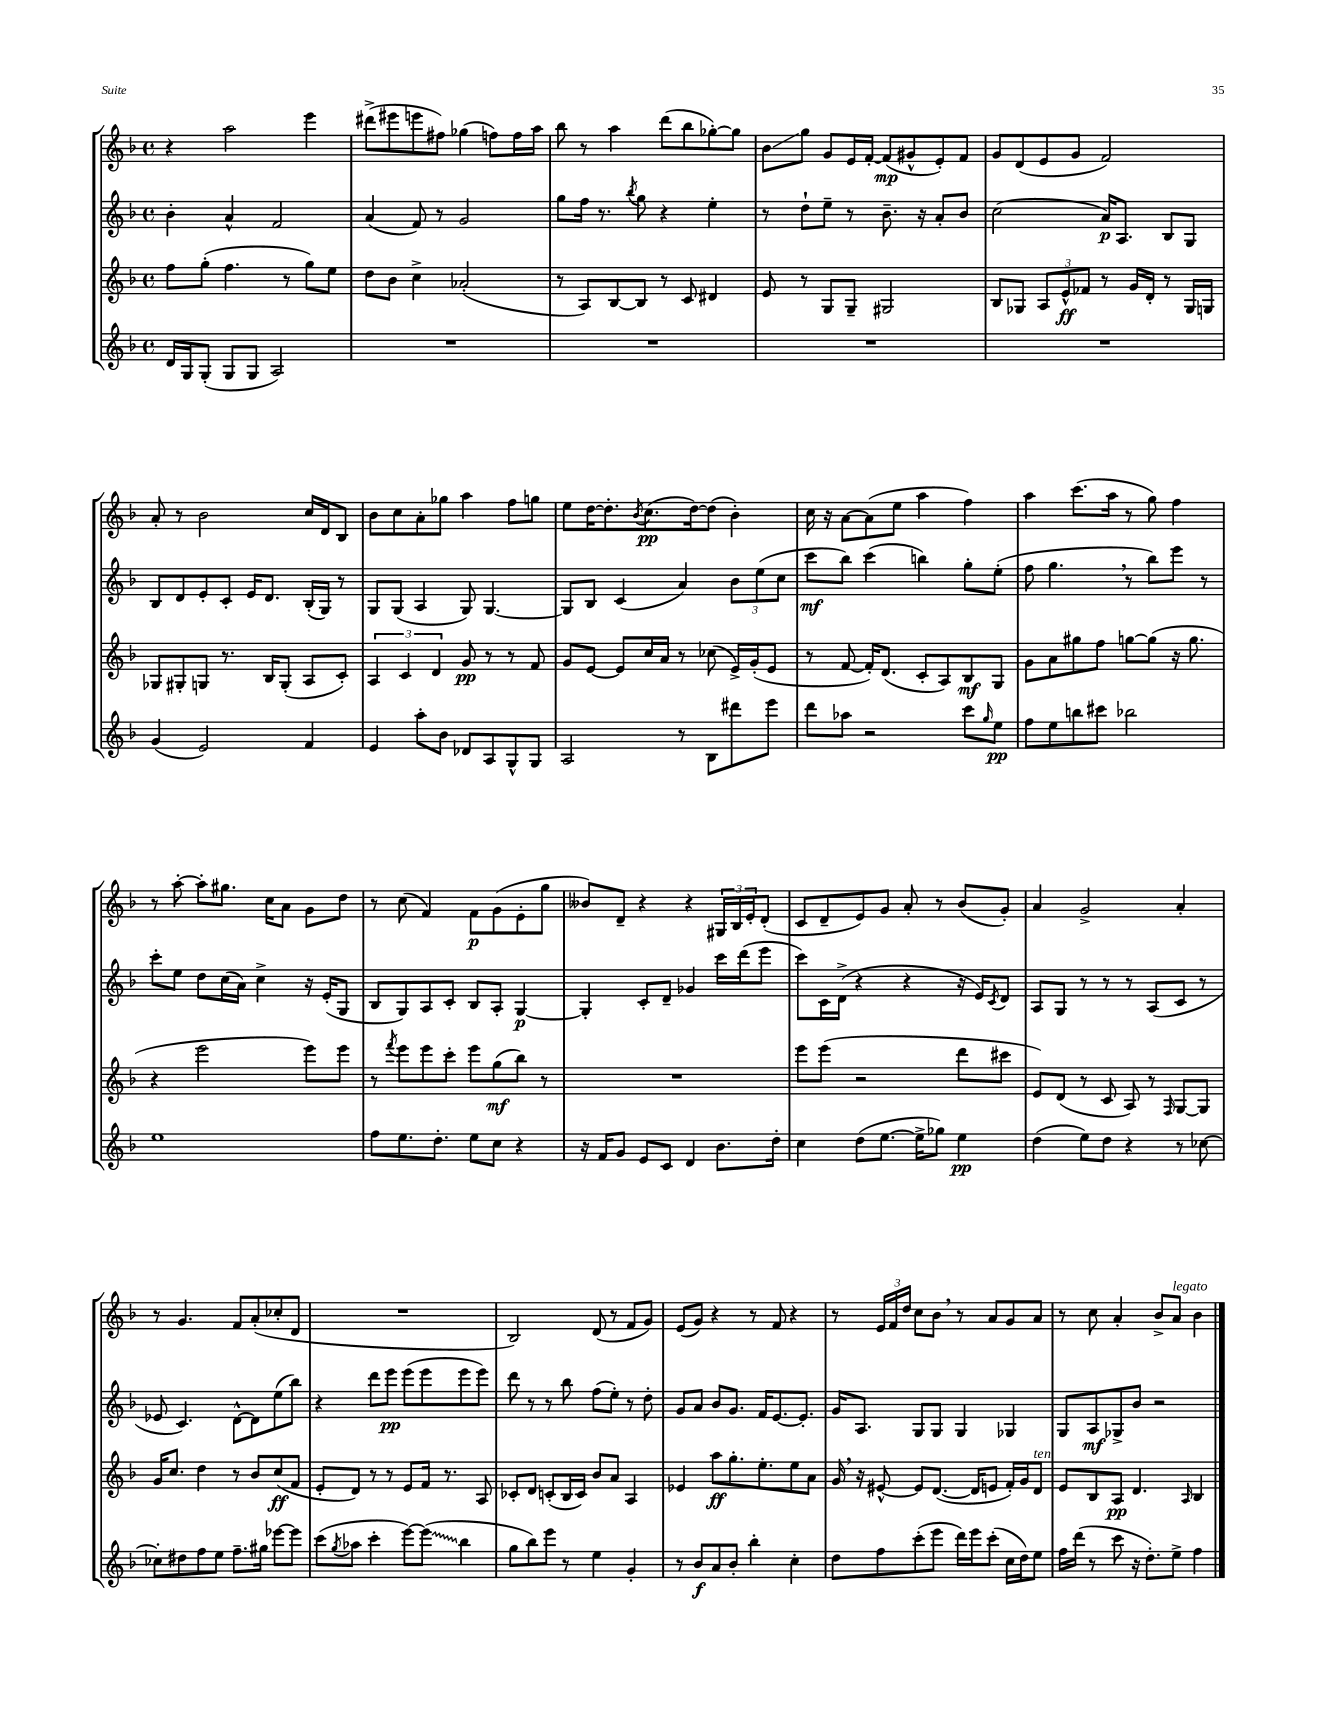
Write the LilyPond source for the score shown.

<<
\new StaffGroup <<
\new Staff = "s0" {
    \clef treble \key f \major \defaultTimeSignature \time 4/4
    r4 a''2 e'''4 |
    dis'''8->( eis'''8 e'''8 fis''8) ges''4( f''8) f''16 a''16 |
    bes''8 r8 a''4 d'''8( bes''8 ges''8~-.) ges''8 |
    bes'8\glissando g''8 g'8 e'16 f'16~-. f'8\mp( gis'8-^ e'8-.) f'8 |
    g'8 d'8( e'8 g'8 f'2) |
    a'8-. r8 bes'2 c''16 d'16 bes8 |
    bes'8 c''8 a'8-. ges''8 a''4 f''8 g''8 |
    e''8 d''16~ d''8.-. \acciaccatura { bes'8 } c''8.\pp( d''16~) d''8( bes'4-.) |
    c''16 r16 a'8~ a'8( e''8 a''4 f''4) |
    a''4 c'''8.( a''16 r8 g''8) f''4 |
    r8 a''8~-. a''8-. gis''8. c''16 a'8 g'8 d''8 |
    r8 c''8( f'4) f'8\p g'8( e'8-. g''8 |
    beses'8) d'8-- r4 r4 \tuplet 3/2 { gis16 bes16 e'16-. } d'8-.( |
    c'8 d'8-- e'8) g'8 a'8-. r8 bes'8( g'8-.) |
    a'4 g'2-> a'4-. |
    r8 g'4. f'8 a'8-.( ces''8-. d'8 |
    R1 |
    bes2) d'8( r8 f'8 g'8) |
    e'8( g'8) r4 r8 f'8 r4 |
    r8 \tuplet 3/2 { e'16 f'16 d''16 } c''8 bes'8 \breathe r8 a'8 g'8 a'8 |
    r8 c''8 a'4-. bes'8-> a'8^\markup { \italic "legato" } bes'4 \bar "|." |
}
\new Staff = "s1" {
    \clef treble \key f \major \defaultTimeSignature \time 4/4
    bes'4-. a'4-^ f'2 |
    a'4( f'8) r8 g'2 |
    g''8 f''16 r8. \acciaccatura { bes''8 } g''8 r4 e''4-. |
    r8 d''8-! e''8-- r8 bes'8.-- r16 a'8-. bes'8 |
    c''2( a'16\p) a8. bes8 g8 |
    bes8 d'8 e'8-. c'8-. e'16 d'8. bes16-.( g16) r8 |
    g8 g8( a4 g8) g4.~ |
    g8 bes8 c'4( a'4) \tuplet 3/2 { bes'8 e''8( c''8 } |
    c'''8\mf bes''8) c'''4( b''4) g''8-. e''8-.( |
    f''8 g''4. \breathe r8 bes''8) e'''8 r8 |
    c'''8-. e''8 d''8 c''16( a'16) c''4-> r16 e'16-.( g8 |
    bes8 g8) a8 c'8-. bes8 a8-. g4~\p |
    g4-. c'8-. d'8-- ges'4 c'''16 d'''16( e'''8 |
    c'''8) c'16 d'16->( r4 r4 r16 e'16) \acciaccatura { c'8 } d'8 |
    a8 g8 r8 r8 r8 a8( c'8 r8 |
    ees'8 c'4.) d'8~-^ d'8 e''8( bes''8) |
    r4 d'''8 e'''8\pp e'''8( e'''8 e'''8 e'''8) |
    d'''8 r8 r8 bes''8 f''8( e''8-.) r8 d''8-. |
    g'8 a'8 bes'8 g'8. f'16 e'8.~ e'8.-. |
    g'16 a8. g8 g8 g4 ges4 |
    g8 a8\mf ges8-> bes'8 r2 \bar "|." |
}
\new Staff = "s2" {
    \clef treble \key f \major \defaultTimeSignature \time 4/4
    f''8 g''8-.( f''4. r8 g''8) e''8 |
    d''8 bes'8 c''4-> aes'2-.( |
    r8 a8) bes8~ bes8 r8 c'8 dis'4 |
    e'8 r8 g8 g8-- gis2 |
    bes8 ges8 \tuplet 3/2 { a8 e'8-^\ff fes'8 } r8 g'16 d'16-. r8 ges16 g16 |
    ges8 gis8-. g8 r8. bes16 g8-.( a8 c'8-.) |
    \tuplet 3/2 { a4 c'4 d'4 } g'8\pp r8 r8 f'8 |
    g'8 e'8~ e'8 c''16 a'16 r8 ces''8( e'16->) g'16-.( e'8 |
    r8 f'8~ f'16-.) d'8.( c'8-. a8) bes8\mf g8 |
    g'8 a'8 gis''8 f''8 g''8~ g''8( r16 g''8. |
    r4 e'''2 e'''8) e'''8 |
    r8 \acciaccatura { f'''8 } e'''8 e'''8 c'''8-. e'''8 g''8\mf( bes''8) r8 |
    R1 |
    e'''8 e'''8( r2 d'''8 cis'''8 |
    e'8) d'8( r8 c'8 a8) r8 \grace { f16 } g8~ g8 |
    g'16 c''8. d''4 r8 bes'8 c''8\ff( f'8 |
    e'8-. d'8) r8 r8 e'8 f'16 r8. a8 |
    ces'8-. d'8 c'8-.( bes16 c'16) bes'8 a'8 a4 |
    ees'4 a''8\ff g''8.-. e''8.-. e''8 a'8 |
    g'16 \breathe r16 eis'8~-^ eis'8 d'8.~( d'16 e'8 f'16-.) g'16 d'8^\markup { \italic "ten." } |
    e'8 bes8 a8\pp d'4. \grace { a16 } bes4 \bar "|." |
}
\new Staff = "s3" {
    \clef treble \key f \major \defaultTimeSignature \time 4/4
    d'16 g16 g8-.( g8 g8 a2) |
    R1 |
    R1 |
    R1 |
    R1 |
    g'4( e'2) f'4 |
    e'4 a''8-. bes'8 des'8 a8 g8-^ g8 |
    a2 r8 bes8 dis'''8 e'''8 |
    d'''8 aes''8 r2 c'''8 \grace { g''16 } e''8\pp |
    f''8 e''8 b''8 cis'''8 bes''2 |
    e''1 |
    f''8 e''8. d''8.-. e''8 c''8 r4 |
    r16 f'16 g'8 e'8 c'8 d'4 bes'8. d''16-. |
    c''4 d''8( e''8.~ e''16-> ges''8) e''4\pp |
    d''4( e''8) d''8 r4 r8 ces''8~ |
    ces''8-. dis''8 f''8 e''8 f''8.-- gis''16 ees'''8~ ees'''8 |
    c'''8( \acciaccatura { g''8 } aes''8 c'''4-. e'''8~) \once \override Glissando.style = #'zigzag e'''8\glissando( bes''4 |
    g''8 bes''8) e'''8 r8 e''4 g'4-. |
    r8 bes'8\f a'8 bes'8-. bes''4-. c''4-. |
    d''8 f''8 c'''8-.( e'''8 d'''16) e'''16 c'''8-.( c''16 d''16) e''8 |
    f''16 d'''16( r8 c'''8 r16 d''8.-.) e''8-> f''4 \bar "|." |
}
>>
>>
\layout { \context { \Score \remove "Bar_number_engraver" } }
